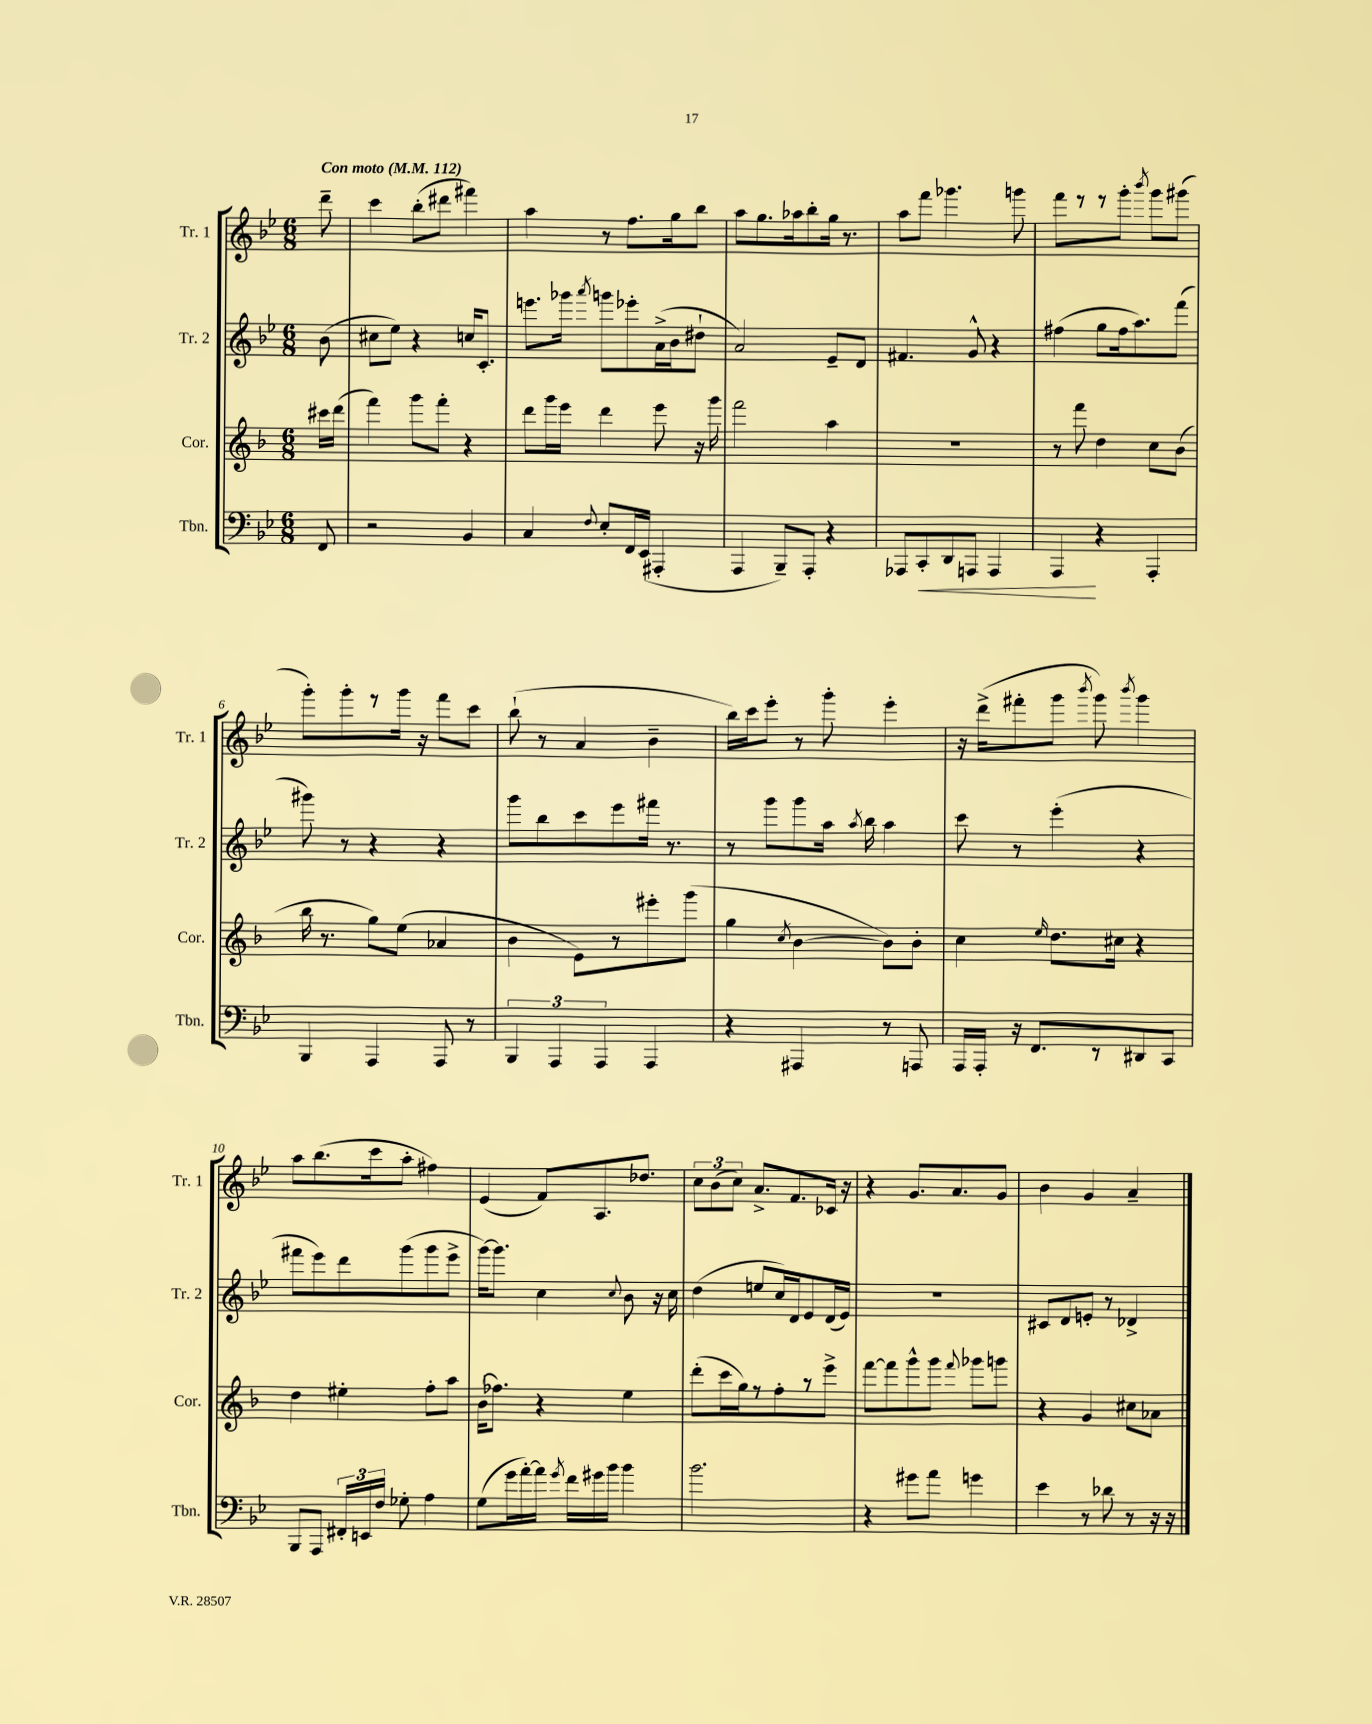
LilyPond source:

<<
\new StaffGroup <<
\new Staff = "s0" \with { instrumentName = "Tr. 1" shortInstrumentName = "Tr. 1" } {
    \clef treble \key bes \major \numericTimeSignature \time 6/8 \partial 8 \tempo "Con moto" 4 = 112
    \autoBeamOff d'''8-- |
    c'''4 bes''8[-.( dis'''8] fis'''4) |
    a''4 r8 f''8.[ g''16 bes''8] |
    a''8[ g''8. aes''16 bes''8-. g''16] r8. |
    a''8[ f'''8] ges'''4. g'''8 |
    f'''8[ r8 r8 g'''8]-. \acciaccatura { bes'''8 } g'''8[ gis'''8]( |
    g'''8[-.) g'''8-. r8 g'''16] r16 f'''8[ c'''8] |
    bes''8-!( r8 a'4 bes'4-- |
    bes''16[) c'''16 ees'''8]-. r8 g'''8-. ees'''4-. |
    r16 d'''16[->( fis'''8-. g'''8] \acciaccatura { bes'''8 } g'''8) \acciaccatura { bes'''8 } g'''4 |
    a''8[ bes''8.( c'''16 a''8]-. fis''4) |
    ees'4( f'8[) a8. des''8.] |
    \tuplet 3/2 { c''8[ bes'8( c''8]) } a'8.[-> f'8. ces'16] r16 |
    r4 g'8.[ a'8. g'8] |
    bes'4 g'4 a'4-- \bar "|." |
}
\new Staff = "s1" \with { instrumentName = "Tr. 2" shortInstrumentName = "Tr. 2" } {
    \clef treble \key bes \major \numericTimeSignature \time 6/8 \partial 8
    \autoBeamOff bes'8( |
    cis''8[ ees''8]) r4 c''16[ c'8.]-. |
    e'''8.[ ges'''16] \acciaccatura { a'''8 } g'''8[ ees'''8-. a'16->( bes'16 dis''8]-! |
    a'2) ees'8[-- d'8] |
    fis'4. g'8-^ r4 |
    fis''4( g''8[ fis''16 a''8.) f'''8]( |
    gis'''8) r8 r4 r4 |
    g'''8[ bes''8 c'''8 ees'''8 fis'''16] r8. |
    r8 g'''8[ g'''8 a''16] \acciaccatura { a''8 } bes''16 a''4 |
    c'''8 r8 ees'''4-.( r4 |
    fis'''8[ ees'''8) d'''8 g'''8( g'''8 ees'''8]-> |
    g'''16[~) g'''8.] c''4 \appoggiatura { c''8 } bes'8 r16 c''16 |
    d''4( e''8[ c''16) d'16 ees'8 d'16( ees'16]) |
    R2. |
    cis'8[ d'8 e'8]-. r8 des'4-> \bar "|." |
}
\new Staff = "s2" \with { instrumentName = "Cor." shortInstrumentName = "Cor." } {
    \clef treble \key f \major \numericTimeSignature \time 6/8 \partial 8
    \autoBeamOff cis'''16[ d'''16]( |
    f'''4) g'''8[ f'''8]-. r4 |
    d'''8[ g'''16 e'''16] d'''4 e'''8 r16 g'''16 |
    f'''2 a''4 |
    R2. |
    r8 f'''8 d''4 c''8[ bes'8]( |
    bes''16 r8. g''8[) e''8]( aes'4 |
    bes'4 e'8[) r8 eis'''8-. g'''8]( |
    g''4 \acciaccatura { c''8 } bes'4~ bes'8[) bes'8]-. |
    c''4 \grace { e''16 } d''8.[ cis''16] r4 |
    d''4 eis''4-. f''8[-. a''8] |
    bes'16[( fes''8.]) r4 e''4 |
    d'''8[-.( c'''16 g''16) r8 f''8-. r8 e'''8]-> |
    f'''8[~ f'''8 g'''8-^ g'''8] \appoggiatura { f'''8 } ges'''8[ g'''8] |
    r4 g'4 cis''8[ aes'8] \bar "|." |
}
\new Staff = "s3" \with { instrumentName = "Tbn." shortInstrumentName = "Tbn." } {
    \clef bass \key bes \major \numericTimeSignature \time 6/8 \partial 8
    \autoBeamOff f,8 |
    r2 bes,4 |
    c4 \appoggiatura { f8 } ees8[-. f,16 ees,16]( ais,,4-. |
    a,,4 bes,,8[--) a,,8]-. r4 |
    aes,,8[ c,8-.\< d,8 a,,8] a,,4 |
    a,,4\! r4 a,,4-. |
    bes,,4 a,,4 a,,8 r8 |
    \tuplet 3/2 { bes,,4 a,,4 a,,4 } a,,4 |
    r4 ais,,4 r8 a,,8 |
    a,,16[ a,,16]-. r16 f,8.[ r8 dis,8 c,8] |
    bes,,8[ a,,8] \tuplet 3/2 { fis,16[-. e,16 f16] } ges8-. a4 |
    g8[( g'16 a'16~-.) a'16] \acciaccatura { g'8 } f'16[ gis'16 bes'16] bes'4 |
    bes'2. |
    r4 gis'8[ a'8] g'4 |
    ees'4 r8 des'8 r8 r16 r16 \bar "|." |
}
>>
>>
